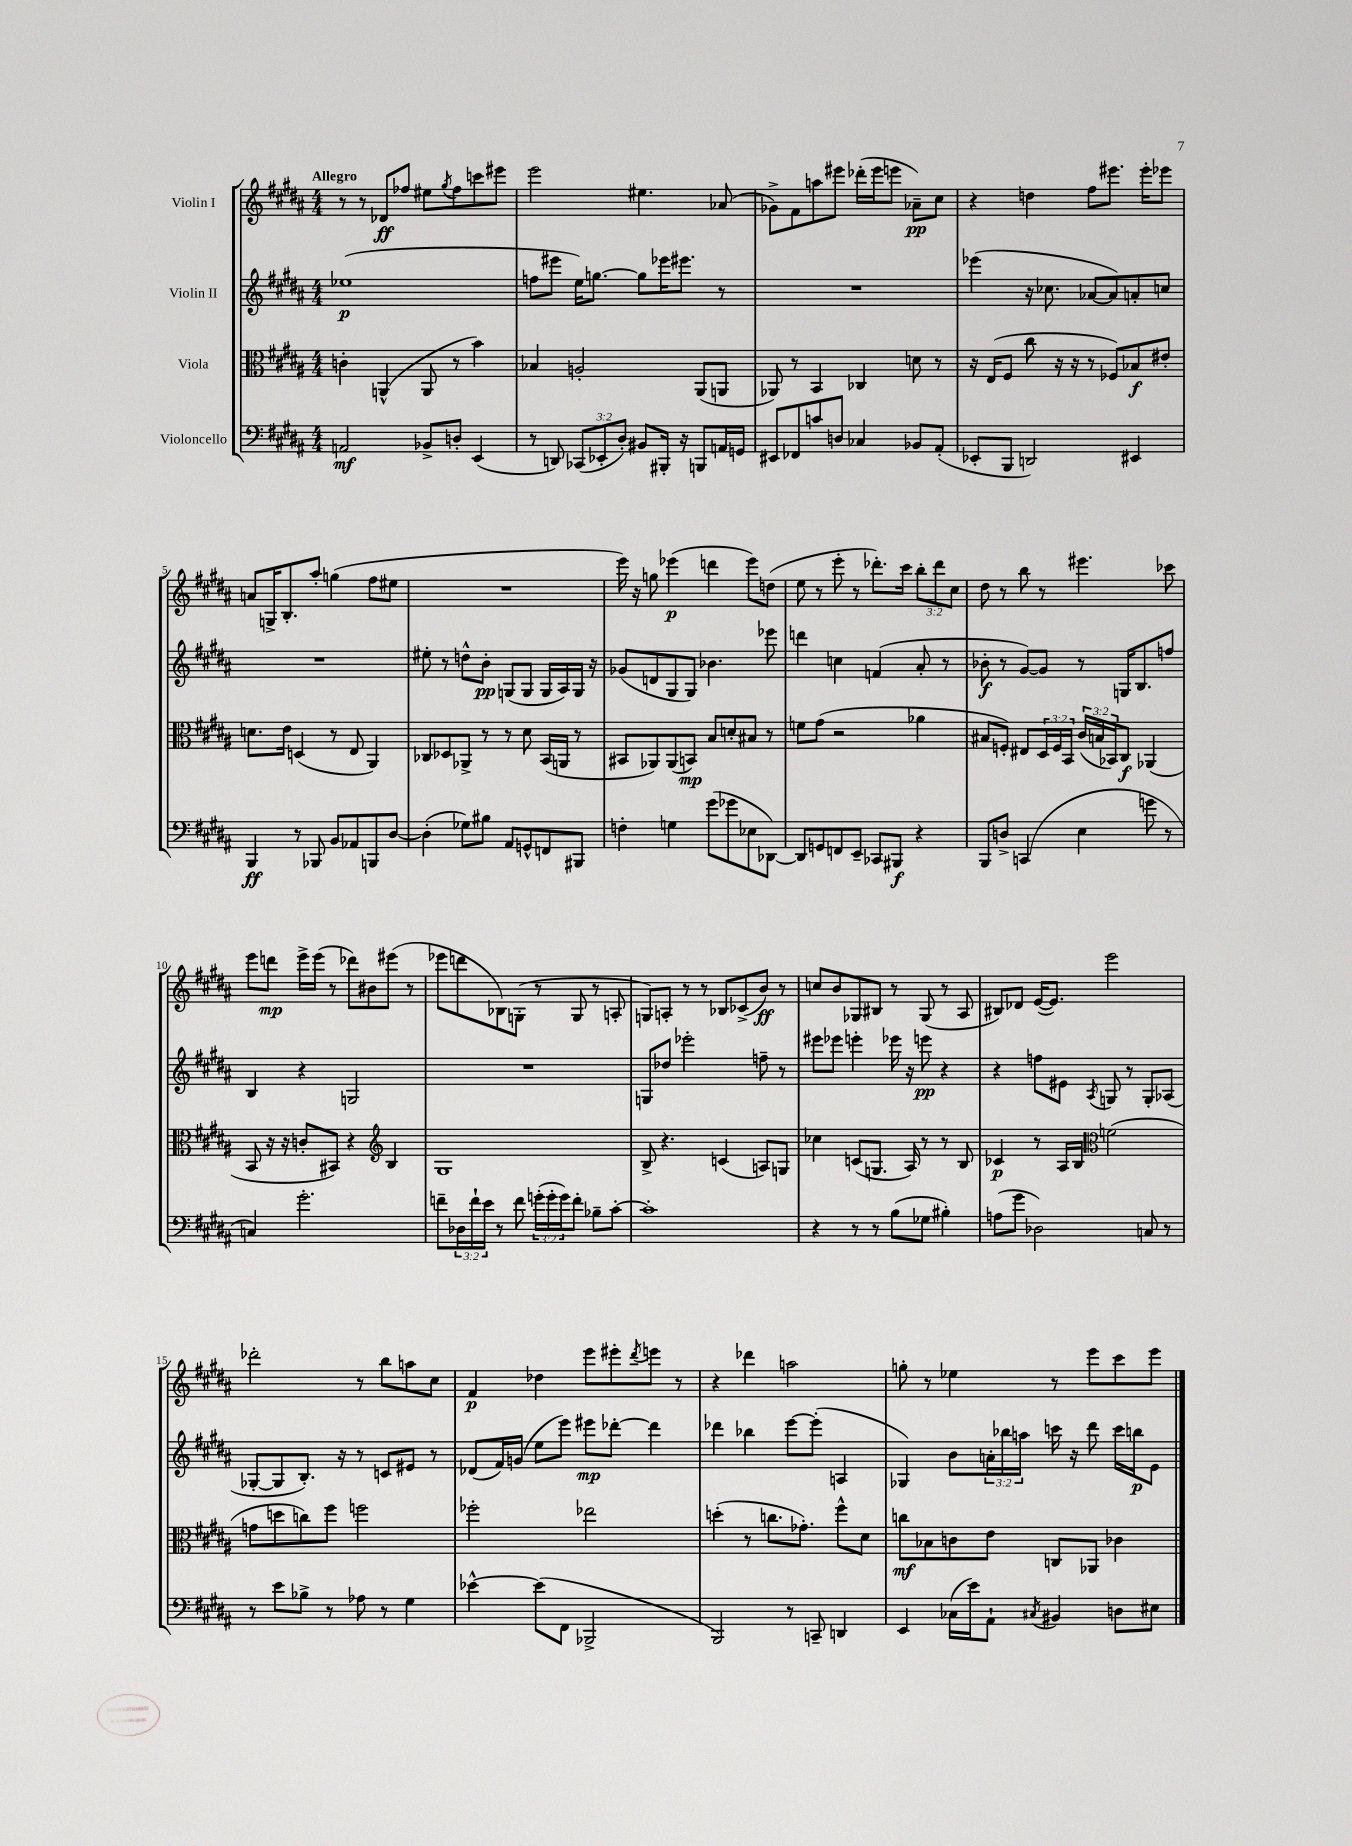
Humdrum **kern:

**kern	**kern	**kern	**kern
*staff4	*staff3	*staff2	*staff1
*clefF4	*clefC3	*clefG2	*clefG2
*k[f#c#g#d#a#]	*k[f#c#g#d#a#]	*k[f#c#g#d#a#]	*k[f#c#g#d#a#]
*M4/4	*M4/4	*M4/4	*M4/4
2AA	4c'	(1ee-	8r
.	.	.	8r
.	(4AA^^	.	8d-
.	.	.	8ff-
8BB-^	8AA	.	8ee#
.	.	.	8qgg#
8D'	8r	.	8ff-
(4EE	4b)	.	8ccc
.	.	.	8eee#
=	=	=	=
8r	4B-	8ff	2eee
8DD)	.	8eee#	.
(12CC-	2A'	16ee)	.
.	.	[8.gg	.
12EE-'	.	.	.
12D#')	.	.	.
8BB#	.	8gg]	4.ee#
16BBB#'	.	16eee-	.
16r	.	8.eee#	.
8BBB	(8AA#	.	.
16AA	8AA	8r	(8a-
16GG	.	.	.
=	=	=	=
8EE#	8AA-)	1r	8g-^)
8FF-	8r	.	8f#
8c	4BB	.	8aa
8D	.	.	8eee#
4C-	4C-	.	(16ddd-'
.	.	.	16eee#
.	.	.	8eee
8BB-	8d	.	8a-~)
(8AA#'	8r	.	8cc#
=	=	=	=
8EE-'	16r	(4eee-	4r
.	(16E	.	.
8BBB	8F#	.	.
2DD)	8cc#	16r	4dd
.	.	8.cc-	.
.	16r	.	.
.	16r	.	.
.	8r	[8a-	8ff#
.	8F-)	8a-])	8.eee#
4EE#	8B-	8a'	.
.	.	.	16eee#'
.	8e#'	8cc	8eee-
=	=	=	=
4BBB	8.d	1r	8a
.	.	.	16G^
.	16e	.	8.B'
8r	(4D	.	.
8BBB-	.	.	8aa#'
8BB	8r	.	(4gg
8AA-	8E	.	.
8BBB	4AA#)	.	8ff#
[8D#	.	.	8ee#
=	=	=	=
(4D#']	8C-	8ee#'	1r
.	8D-	8r	.
8G-)	8AA-^	8dd^^	.
8B#	8r	8b'	.
8AA#	8r	(8G	.
8GG^^	8d#	8G	.
8FF	(16BB	16G	.
.	16AA	16A#)	.
8BBB#	8r	16G	.
.	.	16r	.
=	=	=	=
4F'	8BB#	(8g-	16eee)
.	.	.	16r
.	8AA-)	8d	8gg
4G	(8AA-	8G#	(4eee-
.	8BB)	8G#)	.
(8g#	8B	4.b-	4ddd
8g-	8d'	.	.
8E-	8B#	.	8eee-)
[8DD-)	8r	8eee-	(8dd
=	=	=	=
8DD-]	8f	4ddd	8ee
8GG	(8g#	.	8r
8FF	2r	4cc	8eee'
8EE~	.	.	8r
8CC-	.	(4f	8.ddd-')
8BBB#	.	.	.
.	.	.	16ccc#
4r	4a-	8a#'	12bb'
.	.	.	12ddd-
.	.	8r	.
.	.	.	12cc#
=	=	=	=
8BBB	8B#	8b-'	8dd#
8D^	8F')	8r	8r
(4CC	8E#	[8g#)	8bb
.	24D#	8g#]	8r
.	24F	.	.
.	24BB	.	.
4E	(24c#	8r	4.eee#
.	24B	.	.
.	24BB-)	.	.
.	8C#	16G	.
.	.	8.B	.
8g	(4AA-	.	.
8r	.	8ff	8ccc-
=	=	=	=
4C)	8BB	4B	8eee
.	16r	.	8ddd
.	16r	.	.
2.g#'	8c'	4r	16eee^
.	.	.	(16eee
.	8BB#)	.	8r
.	4r	2G	8ddd-)
.	.	.	8b#
*	*clefG2	*	*
.	4B	.	(8eee#
.	.	.	8r
=	=	=	=
8f~	1G#	1r	8eee-
24D-	.	.	8ddd
24f`	.	.	.
24e	.	.	.
8r	.	.	8B-)
8f	.	.	(8G'
(24g'	.	.	8r
24g'	.	.	.
24g)	.	.	.
8f'	.	.	8G
8B-~	.	.	8r
[8c#'	.	.	8A'
=	=	=	=
1c#']	8B^	8G	8G)
.	4.r	8dd-	8A'
.	.	2eee-'	8r
.	.	.	8r
.	(4c	.	8B-
.	.	.	(8c-^
.	8A)	8ff~	8b)
.	8G	8r	8r
=	=	=	=
4r	4cc-	8eee#	8cc
.	.	8eee-	8b
8r	(8c	4eee'	8G-
8r	8.G	.	8B#
(8B	.	16eee-	8r
.	16A#)	16r	.
8G-	8r	8eee	(8G-
4B#')	8r	4r	8r
.	8B	.	8A#
=	=	=	=
(8A	4c-	4r	8B#)
8g#	.	.	8d-
2D-)	8r	8ff	([16e
.	.	.	8.e])
.	16A#	8e#	.
.	16B	.	.
*	*clefC3	*	*
.	.	8qA#	.
.	(2f	8G	2eee
.	.	8r	.
8C	.	8G'	.
8r	.	(8A-	.
=	=	=	=
8r	8g	[8G-'	2ddd-'
8e	8dd	8G-]	.
8B-^	8cc)	8.B')	.
8r	8ff#	.	.
.	.	16r	.
8A-	2ff	8r	8r
8r	.	8c	8bb
4G#	.	8e#	8aa
.	.	8r	8cc#
=	=	=	=
[4e-^^	2ff-'	(8d-	4f#
.	.	16f#)	.
.	.	(16g	.
(8e-]	.	8ee	4dd-
8FF#	.	8eee)	.
2BBB-^	2ee-	8eee#	8eee
.	.	[8ddd-'	8eee#'
.	.	.	8qddd#
.	.	4ddd-]	8eee
.	.	.	8r
=	=	=	=
2BBB)	(4dd'	4ddd-	4r
.	8r	4bb-	4ddd-
.	8.cc	.	.
8r	.	[8eee	2aa
.	8.g-')	.	.
8CC~	.	(8eee']	.
4DD	8ff#^^	4A	.
.	8d#	.	.
=	=	=	=
4EE	8cc	4G-)	8gg'
.	8B-	.	8r
(16C-	8c	8b	4ee-
16e)	.	.	.
8AA#`	8e	24a'	.
.	.	24bb-	.
.	.	24aa	.
8qC#	.	.	.
4BB#	8C	16ccc	8r
.	.	16r	.
.	8AA-	8ddd#	8eee
8D	4c-	16ccc	8ccc#
.	.	16bb	.
8E#	.	8e	8eee
==	==	==	==
*-	*-	*-	*-
